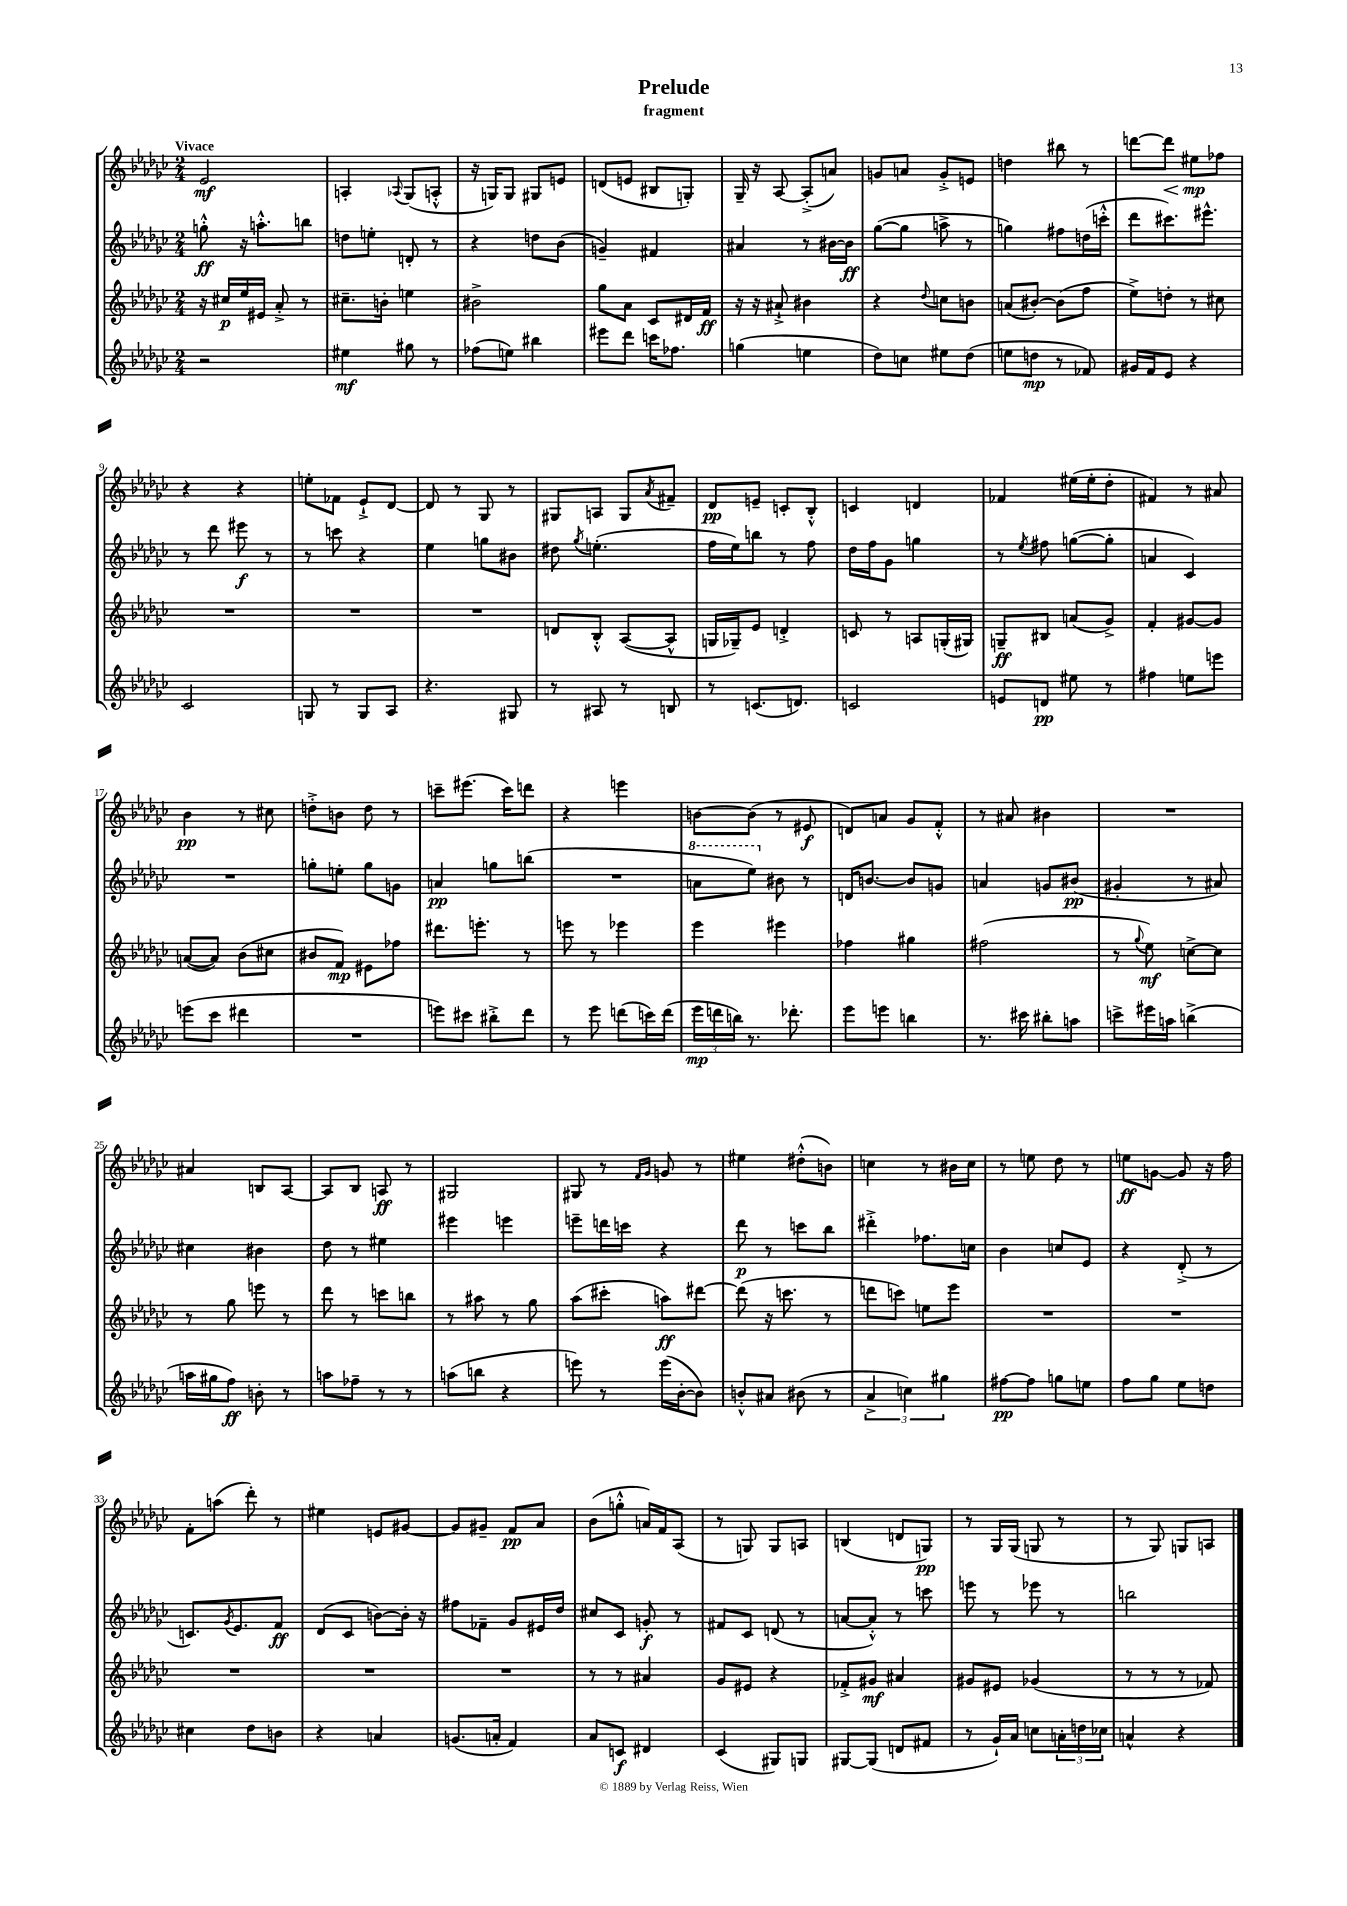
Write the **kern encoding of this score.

**kern	**kern	**kern	**kern
*staff4	*staff3	*staff2	*staff1
*clefG2	*clefG2	*clefG2	*clefG2
*k[b-e-a-d-g-c-]	*k[b-e-a-d-g-c-]	*k[b-e-a-d-g-c-]	*k[b-e-a-d-g-c-]
*M2/4	*M2/4	*M2/4	*M2/4
2r	16r	8gg'^^	2e-
.	16cc#	.	.
.	16ee-	16r	.
.	16e#	8.aa'^^	.
.	8a-'^	.	.
.	8r	8bb	.
=	=	=	=
4ee#	8.cc#~	8dd	4A'
.	.	8ee'	.
.	16b'	.	.
.	.	.	8qqA-
8gg#	4ee	8d'	(8G-
8r	.	8r	8A'^^
=	=	=	=
(8ff-	2b#^	4r	16r
.	.	.	16G)
8ee)	.	.	8G
4bb#	.	8dd	8G#
.	.	(8b-	8e
=	=	=	=
8eee#	8gg-	4g~)	(8d
8ddd-	8a-	.	8e
16ccc	8c-	4f#	8B#
8.ff-	.	.	.
.	16d#	.	8G')
.	16f	.	.
=	=	=	=
(4gg	16r	4a#	16G-~
.	16r	.	16r
.	8a#`^	.	[8A-
4ee	4b#	8r	(8A-'^]
.	.	[16b#	8a)
.	.	16b#]	.
=	=	=	=
8dd-)	4r	([8gg-	8g
8cc	.	8gg-]	8a
.	8qqdd-	.	.
8ee#	8cc	8aa^	8g'^
(8dd-	8b	8r	8e
=	=	=	=
8ee	(8a	4gg)	4dd
8dd	[8b#')	.	.
8r	(8b#]	8ff#	8bb#
8f-)	8ff	(16dd	8r
.	.	16ccc'^^	.
=	=	=	=
16g#	8ee-^)	8ddd-	[8ddd
16f	.	.	.
8e-	8dd'	8.ccc#)	8ddd]
4r	8r	.	8ee#
.	.	8.eee#^^	.
.	8cc#	.	8ff-
=	=	=	=
2c-	2r	8r	4r
.	.	8ddd-	.
.	.	8eee#	4r
.	.	8r	.
=	=	=	=
8G	2r	8r	8ee'
8r	.	8ccc	8f-
8G	.	4r	8e-`^
8A-	.	.	[8d-
=	=	=	=
4.r	2r	4ee-	8d-]
.	.	.	8r
.	.	8gg	8G-
8G#	.	8b#	8r
=	=	=	=
8r	8d	8dd#	8G#
.	.	8qgg-	.
8A#	8B-'^^	(4.ee'	8A
8r	([8A-	.	8G#
.	.	.	8qa-
8B	8A-^^]	.	8f#~
=	=	=	=
8r	16G	16ff	8d-
.	16G-~)	16ee-)	.
(8.c	8e-	8bb	8e~
.	4d'^	8r	8c'
8.d)	.	.	.
.	.	8ff	8B-'^^
=	=	=	=
2c	8c	16dd-	4c
.	.	16ff	.
.	8r	8g-	.
.	8A	4gg	4d
.	(16G'	.	.
.	16G#)	.	.
=	=	=	=
8e	8G~	8r	4f-
.	.	8qee-	.
8d	8B#	8ff#	.
8ee#	(8a	([8gg	(16ee#
.	.	.	16ee#'
8r	8g-^)	8gg']	8dd-'
=	=	=	=
4ff#	4f'	4a	4f#)
8ee	[8g#	4c-)	8r
8eee	8g#]	.	8a#
=	=	=	=
(8eee	([8a	2r	4b-
8ccc-	8a])	.	.
4ddd#	(8b-	.	8r
.	8cc#	.	8cc#
=	=	=	=
2r	8b#	8gg'	8dd'^
.	8f)	8ee'	8b
.	8e#	8gg	8dd
.	8ff-	8g	8r
=	=	=	=
8eee)	8.ddd#	4a	8ccc~
8ccc#	.	.	(8.eee#
.	8.eee'	.	.
8bb#'^	.	8gg	.
.	.	.	16ccc)
8ddd-	8r	(8bb	8ddd
=	=	=	=
8r	8eee	2r	4r
8eee-	8r	.	.
(8ddd	4eee-	.	4eee
16ccc)	.	.	.
(16ddd	.	.	.
=	=	=	=
24eee-	4eee-	8aa	[8b
24ddd	.	.	.
24bb)	.	.	.
8.r	.	8eee-)	(8b]
.	4eee#	8b#	8r
8.ddd-'	.	.	.
.	.	8r	8e#
=	=	=	=
8eee-	4ff-	16d	8d)
.	.	[8.b	.
8eee	.	.	8a
4bb	4gg#	8b]	8g-
.	.	8g	8f'^^
=	=	=	=
8.r	(2ff#	4a	8r
.	.	.	8a#
16ccc#	.	.	.
8bb#'	.	8g	4b#
8aa	.	(8b#	.
=	=	=	=
8ccc^	8r	4g#'	2r
.	8qqgg-	.	.
16eee#	8ee-)	.	.
16aa	.	.	.
(4bb^	[8cc^	8r	.
.	8cc]	8a#)	.
=	=	=	=
16aa	8r	4cc#	4a#
16gg#	.	.	.
8ff)	8gg-	.	.
8b'	8eee	4b#	8B
8r	8r	.	[8A-
=	=	=	=
8aa	8ddd-	8dd-	8A-]
8ff-~	8r	8r	8B-
8r	8ccc	4ee#	8A
8r	8bb	.	8r
=	=	=	=
(8aa	8r	4eee#	2G#
8bb	8aa#	.	.
4r	8r	4eee	.
.	8gg-	.	.
=	=	=	=
8eee)	(8aa-	8eee~	8G#
8r	8ccc#'	16ddd	8r
.	.	16ccc	.
.	.	.	16qqf
.	.	.	16qqg-
(16eee	8aa)	4r	8g
[16b-'	.	.	.
8b-])	[8ddd#	.	8r
=	=	=	=
8b'^^	(8ddd#]	8ddd-	4ee#
8a#	16r	8r	.
.	8.ccc	.	.
(8b#	.	8ccc	(8dd#'^^
8r	8r	8bb-	8b)
=	=	=	=
6a-^	8ddd	4ddd#'^	4cc
.	8ccc)	.	.
6cc)	.	.	.
.	8ee	8.ff-	8r
6gg#	.	.	.
.	8eee-	.	16b#
.	.	16cc	16cc
=	=	=	=
[8ff#	2r	4b-	8r
8ff#]	.	.	8ee
8gg	.	8cc	8dd-
8ee	.	8e-	8r
=	=	=	=
8ff	2r	4r	8ee
8gg-	.	.	[8g
8ee-	.	(8d-'^	8g]
8dd	.	8r	16r
.	.	.	16ff
=	=	=	=
4cc#	2r	8.c)	8f'
.	.	.	(8aa
.	.	8qg-	.
.	.	8.e-	.
8dd-	.	.	8ddd-')
8b	.	8f	8r
=	=	=	=
4r	2r	(8d-	4ee#
.	.	8c-	.
4a	.	[8b)	8e
.	.	16b']	[8g#
.	.	16r	.
=	=	=	=
(8.g	2r	8ff#	8g#]
.	.	8f-~	8g#~
16a'	.	.	.
4f)	.	8g-	8f
.	.	16e#	8a-
.	.	16dd-	.
=	=	=	=
8a-	8r	8cc#	(8b-
8c	8r	8c-	8gg'^^
4d#	4a#	8g'	16a)
.	.	.	16f
.	.	8r	(8A-
=	=	=	=
(4c-	8g-	8f#	8r
.	8e#	8c-	8G)
8G#)	4r	(8d	8G
8G	.	8r	8A
=	=	=	=
[8G#	8f-'^	[8a	(4B
(8G#]	8g#	8a'^^])	.
8d	4a#	8r	8d
8f#	.	8ccc	8G)
=	=	=	=
8r	8g#	8eee	8r
16g-`)	8e#	8r	16G-
16a-	.	.	(16G-
8cc	(4g-	8eee-	8G
24a'	.	8r	8r
24dd	.	.	.
24cc-	.	.	.
=	=	=	=
4a^^	8r	2bb	8r
.	8r	.	8G-)
4r	8r	.	8G
.	8f-)	.	8A
==	==	==	==
*-	*-	*-	*-
